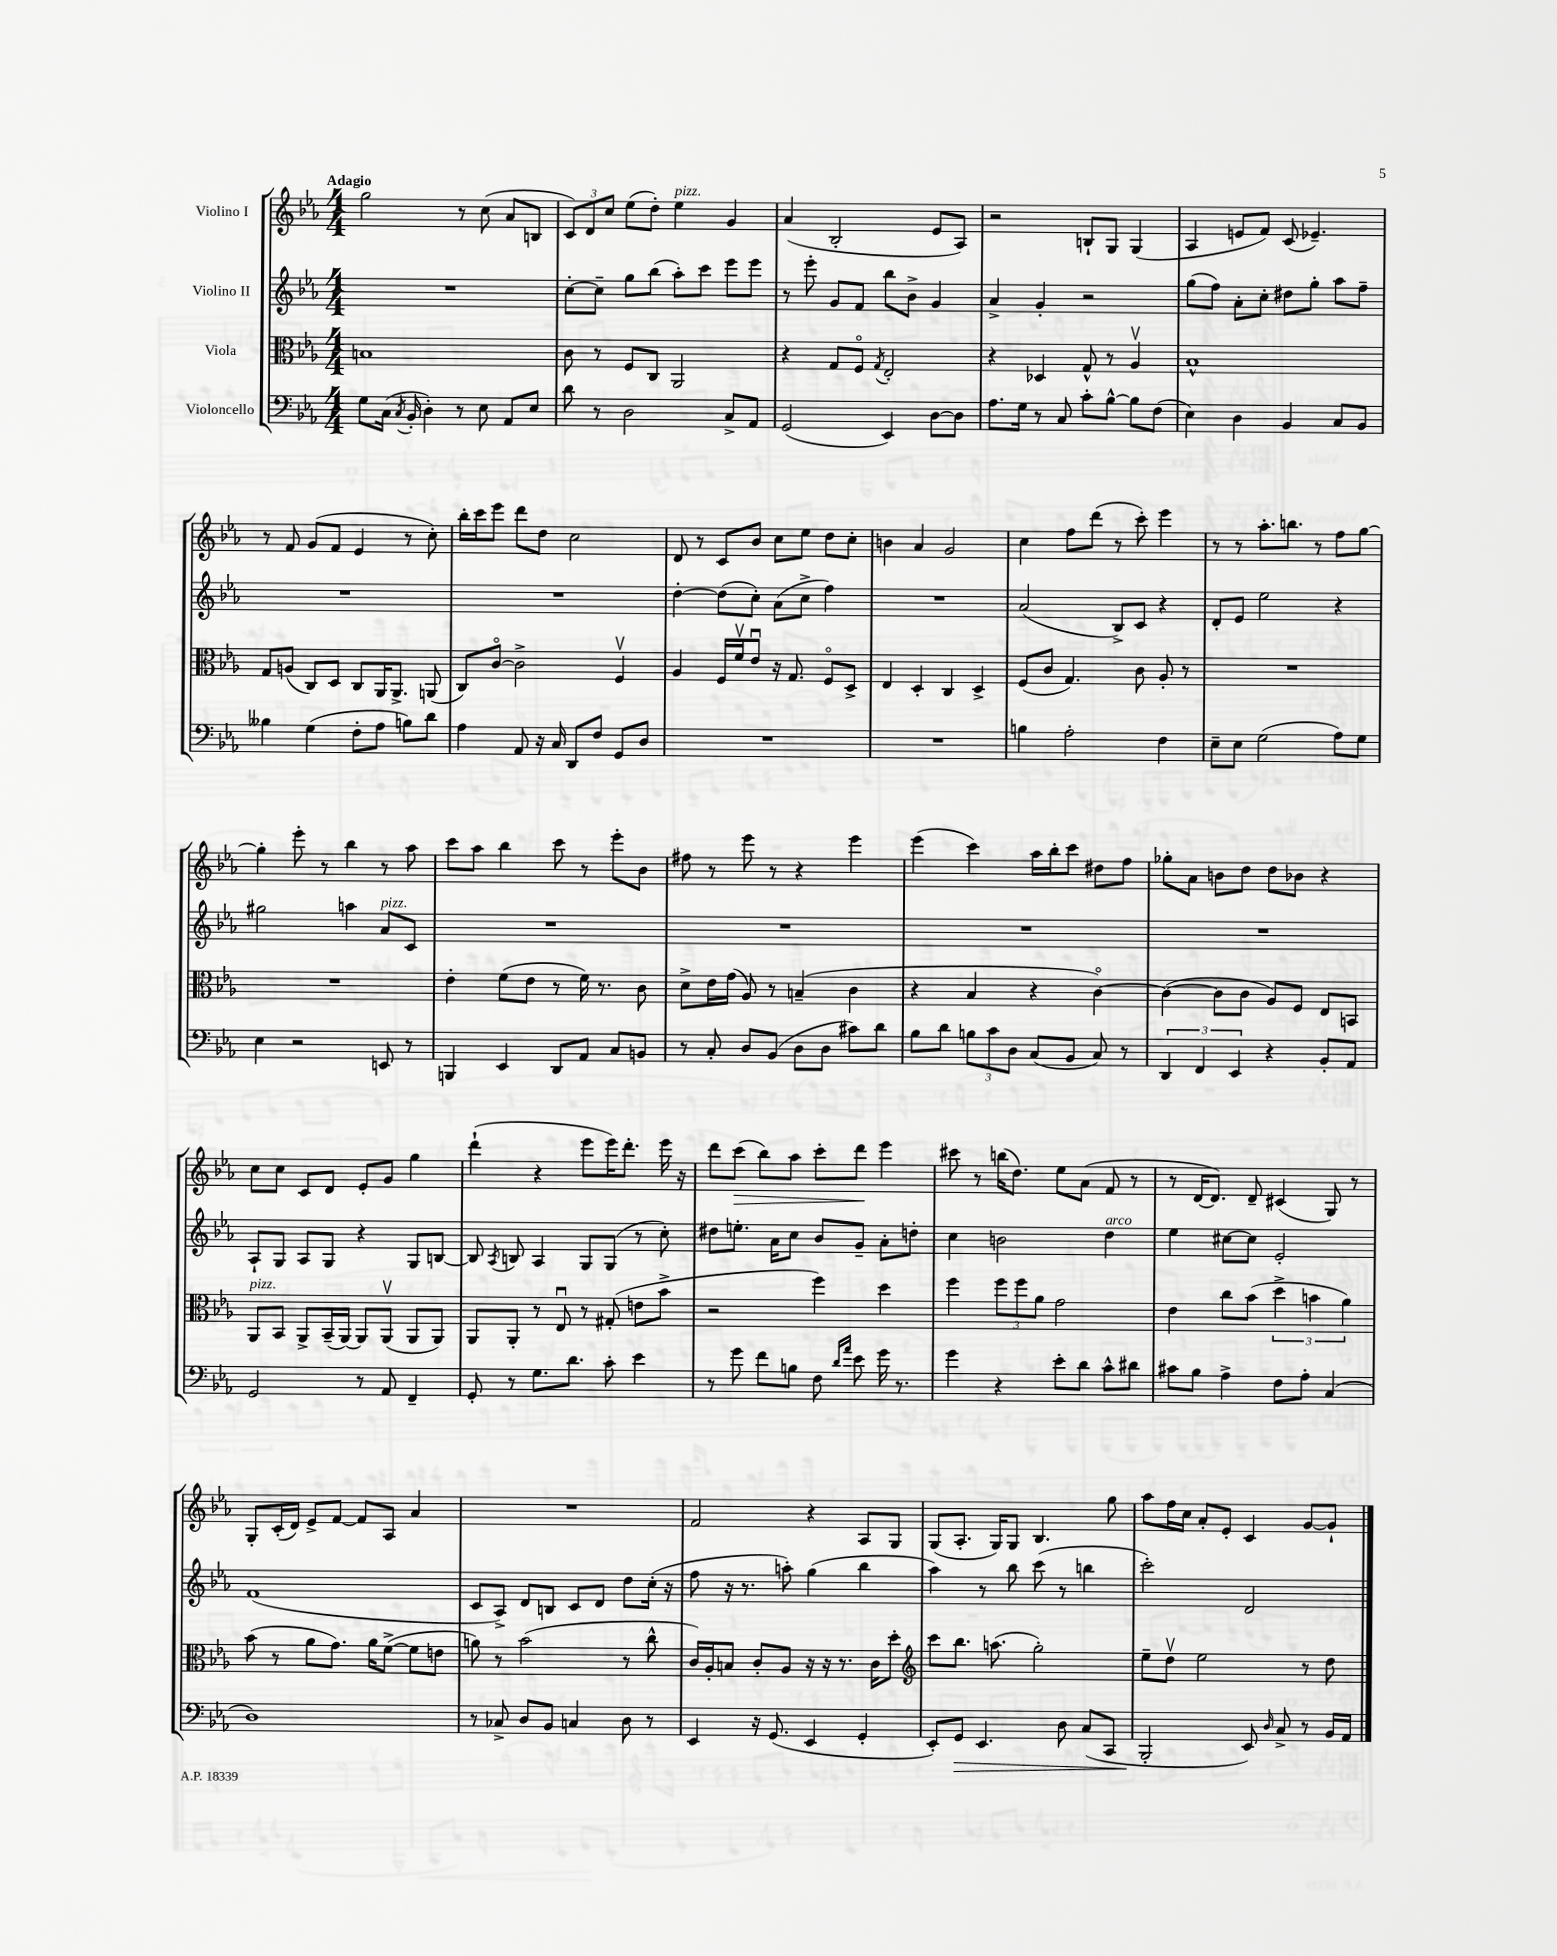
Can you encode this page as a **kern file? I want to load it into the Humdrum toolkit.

**kern	**kern	**kern	**kern
*staff4	*staff3	*staff2	*staff1
*clefF4	*clefC3	*clefG2	*clefG2
*k[b-e-a-]	*k[b-e-a-]	*k[b-e-a-]	*k[b-e-a-]
*M4/4	*M4/4	*M4/4	*M4/4
8G\L	1B	1r	2gg\
(16C\Jk	.	.	.
8qC/	.	.	.
16BB-'/	.	.	.
4D'\)	.	.	.
8r	.	.	8r
8E-\	.	.	(8cc\
8AA-/L	.	.	8a-/L
8E-/J	.	.	8B/J
=	=	=	=
8d\	8c\	[8cc'\L	12c/L)
.	.	.	12d/
8r	8r	8cc~\]J	.
.	.	.	12cc/J
2D\	8F/L	8gg\L	(8ee-\L
.	8C/J	(8bb-\J	8dd'\J)
.	2AA-/	8aa-'\L)	4ee-\
.	.	8ccc\J	.
8C^/L	.	8eee-\L	4g/
8AA-/J	.	8eee-\J	.
=	=	=	=
(2GG/	4r	8r	(4a-/
.	.	8eee-'\	.
.	8G/L	8g/L	2B-'/
.	8Fo/J	8f/J	.
.	8qG/	.	.
4EE-/)	2E-'/	8bb-\L	.
.	.	8b-^\J	.
[8D\L	.	4g/	8e-/L
8D\]J	.	.	8A-/J)
=	=	=	=
8.A-\L	4r	4a-^/	2r
16G\Jk	.	.	.
8r	4D-/	4g'/	.
8C/	.	.	.
8c'\L	8G^^/	2r	8B`/L
[8B-^^\J	8r	.	8G/J
8B-\]L	4A-v/	.	(4G/
(8F\J	.	.	.
=	=	=	=
4E-\)	1B-^^	(8gg\L	4A-/
.	.	8ff\J)	.
4D\	.	8a-'\L	8e/L
.	.	8cc'\J	8f/J)
4BB-/	.	8dd#\L	(8c/
.	.	8gg'\J	4.e-~/)
8C/L	.	8aa-\L	.
8BB-/J	.	8ff~\J	.
=	=	=	=
4B--\	8G/L	1r	8r
.	(8A/J	.	8f/
(4G\	8C/L)	.	(8g/L
.	8D/J	.	8f/J
8F'\L	8C/L	.	4e-/
8A-\J	16AA-/K	.	.
.	8.AA-^/J	.	.
8B\L)	.	.	8r
8d\J	(8AA/	.	8cc'\)
=	=	=	=
4A-\	8C/L)	1r	16bb-'\LL
.	.	.	16ccc\J
.	[8co/J	.	8eee-\J
8AA-/	2c^\]	.	8ddd\L
16r	.	.	8dd\J
16C/	.	.	.
8DD/L	.	.	2cc\
8F/J	.	.	.
8GG/L	4Fv/	.	.
8D/J	.	.	.
=	=	=	=
1r	4A-/	[4dd'\	8d/
.	.	.	8r
.	16F/LL	(8dd\]L	8c/L
.	16fv/J	.	.
.	8e-u/J	8cc'\J)	8b-/J
.	16r	(8a-\L	8cc\L
.	8.G/	.	.
.	.	8cc^\J	8ee-\J
.	8Fo/L	4ff\)	8dd\L
.	8D^/J	.	8cc'\J
=	=	=	=
1r	4E-/	1r	4b\
.	4D'/	.	4a-/
.	4C/	.	2g/
.	4D^/	.	.
=	=	=	=
4B\	(8F/L	(2a-/	4cc\
.	8c/J	.	.
2A-'\	4.G/)	.	8ff\L
.	.	.	(8ddd\J
.	.	8B-^/L)	8r
.	8c\	8c/J	8ccc'\)
4F\	8A-'/	4r	4eee-\
.	8r	.	.
=	=	=	=
8E-~\L	1r	8d'/L	8r
8E-\J	.	8e-/J	8r
(2G\	.	2ee-\	8.aa-'\L
.	.	.	8.bb\J
.	.	.	8r
8A-\L)	.	4r	8ff\L
8G\J	.	.	[8gg\J
=	=	=	=
4E-\	1r	2gg#\	4gg'\]
2r	.	.	8eee-'\
.	.	.	8r
.	.	4aa\	4bb-\
8EE/	.	8a-/L	8r
8r	.	8c/J	8aa-\
=	=	=	=
4BBB/	4e-'\	1r	8ccc\L
.	.	.	8aa-\J
4EE-/	(8f\L	.	4bb-\
.	8e-\J	.	.
8DD/L	8r	.	8ccc\
8AA-/J	16f\)	.	8r
.	8.r	.	.
8C/L	.	.	8eee-'\L
8BB/J	8c\	.	8b-\J
=	=	=	=
8r	8d^\L	1r	8ff#\
8C'/	16e-\L	.	8r
.	(16g\JJ	.	.
8D/L	8A-/)	.	8eee-\
(8BB-/J	8r	.	8r
8D\L	(4B~/	.	4r
8D\J	.	.	.
8c#\L)	4c\	.	4eee-\
8d\J	.	.	.
=	=	=	=
8B-\L	4r	1r	(4eee-\
8d\J	.	.	.
12B\L	4B-/	.	4ccc\)
12c\	.	.	.
12D\J	.	.	.
(8C/L	4r	.	16aa-\LL
.	.	.	16bb-'\J
8BB-/J	.	.	8ccc\J
8C/)	[4co\)	.	8dd#\L
8r	.	.	8ff\J
=	=	=	=
6DD/	(4c\_	1r	8gg-'\L
.	.	.	8a-\J
6FF/	.	.	.
.	8c\]L	.	8b\L
6EE-/	.	.	.
.	8c\J	.	8dd\J
4r	8A-/L)	.	8dd\L
.	8F/J	.	8b-\J
8BB-'/L	8E-/L	.	4r
8AA-/J	8BB/J	.	.
=	=	=	=
2GG/	8AA-/L	8A-`/L	8cc\L
.	8BB-/J	8G/J	8cc\J
.	8AA-^/L	8A-/L	8c/L
.	(16BB-~/L	8G/J	8d/J
.	[16AA-/JJ)	.	.
8r	8AA-/]L	4r	8e-'/L
8AA-/	(8AA-v/J	.	8g/J
4FF~/	8AA-/L	8G/L	4gg\
.	8AA-/J)	[8B/J	.
=	=	=	=
8GG'/	8AA-/L	8B/]	(4ddd`\
.	.	8qA-/	.
8r	8AA-'/J	8B/	.
8.G\L	8r	4A-/	4r
.	8E-u/	.	.
8.d\J	.	.	.
.	8r	8G/L	8eee-\L
8c'\	(8G#'/	(8G/J	16eee-\K)
.	.	.	8.ddd'\J
4e-\	8e\L	8r	.
.	8b-^\J	8cc'\)	16eee-\
.	.	.	16r
=	=	=	=
8r	2r	8dd#\L	8ddd\L
8g\	.	8.ee'\J	(8ccc\J
8f\L	.	.	8bb-\L)
.	.	16a-\LK	.
8B\J	.	8cc\J	8aa-\J
8F\	4ff\)	8b-/L	8ccc'\L
16qqd/LL	.	.	.
16qqa-/JJ	.	.	.
8e-\	.	8g~/J	8ddd\J
16g\	4dd\	8a-'\L	4eee-\
8.r	.	.	.
.	.	8dd'\J	.
=	=	=	=
4g\	4ff\	4cc\	8ccc#\
.	.	.	8r
4r	12ff\L	2b\	(16bb\LK
.	.	.	8.dd\J)
.	12ff\	.	.
.	12a-\J	.	.
8e-'\L	2g\	.	8ee-\L
8d\J	.	.	(8a-\J
8c^^\L	.	4dd\	8f/
8d#\J	.	.	8r
=	=	=	=
8c#\L	4e-\	4ee-\	8r
8B-\J	.	.	[16d/LK
.	.	.	8.d/]J)
4A-^\	8cc\L	[8cc#\L	.
.	(8b-\J	8cc#\]J	8d~/
8F\L	6dd^\	2e-'/	(4c#/
8A-'\J	.	.	.
.	6b\	.	.
(4C/	.	.	8G/)
.	6a-\)	.	.
.	.	.	8r
=	=	=	=
1D)	(8b-\	(1f	8G'/L
.	8r	.	(16c'/L
.	.	.	16d/JJ)
.	8a-\L	.	8e-^/L
.	8.g\J)	.	[8f/J
.	.	.	8f/]L
.	16a-\LK	.	.
.	([8f^\J	.	8A-/J
.	8f\]L	.	4a-/
.	8e\J	.	.
=	=	=	=
8r	8a\)	8c/L	1r
8C-^/	8r	8A-^/J)	.
8D/L	(2b-\	8d/L	.
8BB-/J	.	8B/J	.
4C/	.	8c/L	.
.	.	8d/J	.
8D\	8r	8dd\L	.
8r	8cc^^\	(16cc'\Jk	.
.	.	16r	.
=	=	=	=
4EE-/	16c/LL)	8ff\	2f/
.	16A-'/J	.	.
.	8B/J	16r	.
.	.	8.r	.
16r	8c'/L	.	.
(8.GG/	.	.	.
.	8A-/J	8aa'\)	.
4EE-/	16r	(4gg\	4r
.	16r	.	.
.	8.r	.	.
4GG'/	.	4bb-\	8A-/L
.	16c\LK	.	.
.	8dd'\J	.	8G/J
=	=	=	=
*	*clefG2	*	*
8EE-'/L)	8ccc\L	4aa-\)	(8G/L
8GG/J	8.bb-\J	.	8.A-'/J
4.EE-/	.	8r	.
.	(8.aa\	.	16G/LK)
.	.	8bb-\	8G/J
.	2gg'\)	(8ccc\	4.B-/
8D\	.	8r	.
(8C/L	.	4bb\	.
8CC/J	.	.	8gg\
=	=	=	=
2BBB-'/	8ee-~\L	2ccc'\)	8aa-\L
.	8ddv\J	.	16ff\L
.	.	.	16cc\JJ
.	2ee-\	.	8a-'/L
.	.	.	8e-'/J
8EE-/)	.	2d/	4c/
16qqD/	.	.	.
8C^/	.	.	.
8r	8r	.	[8g/L
16BB-/LL	8dd\	.	8g`/]J
16AA-/JJ	.	.	.
==	==	==	==
*-	*-	*-	*-
